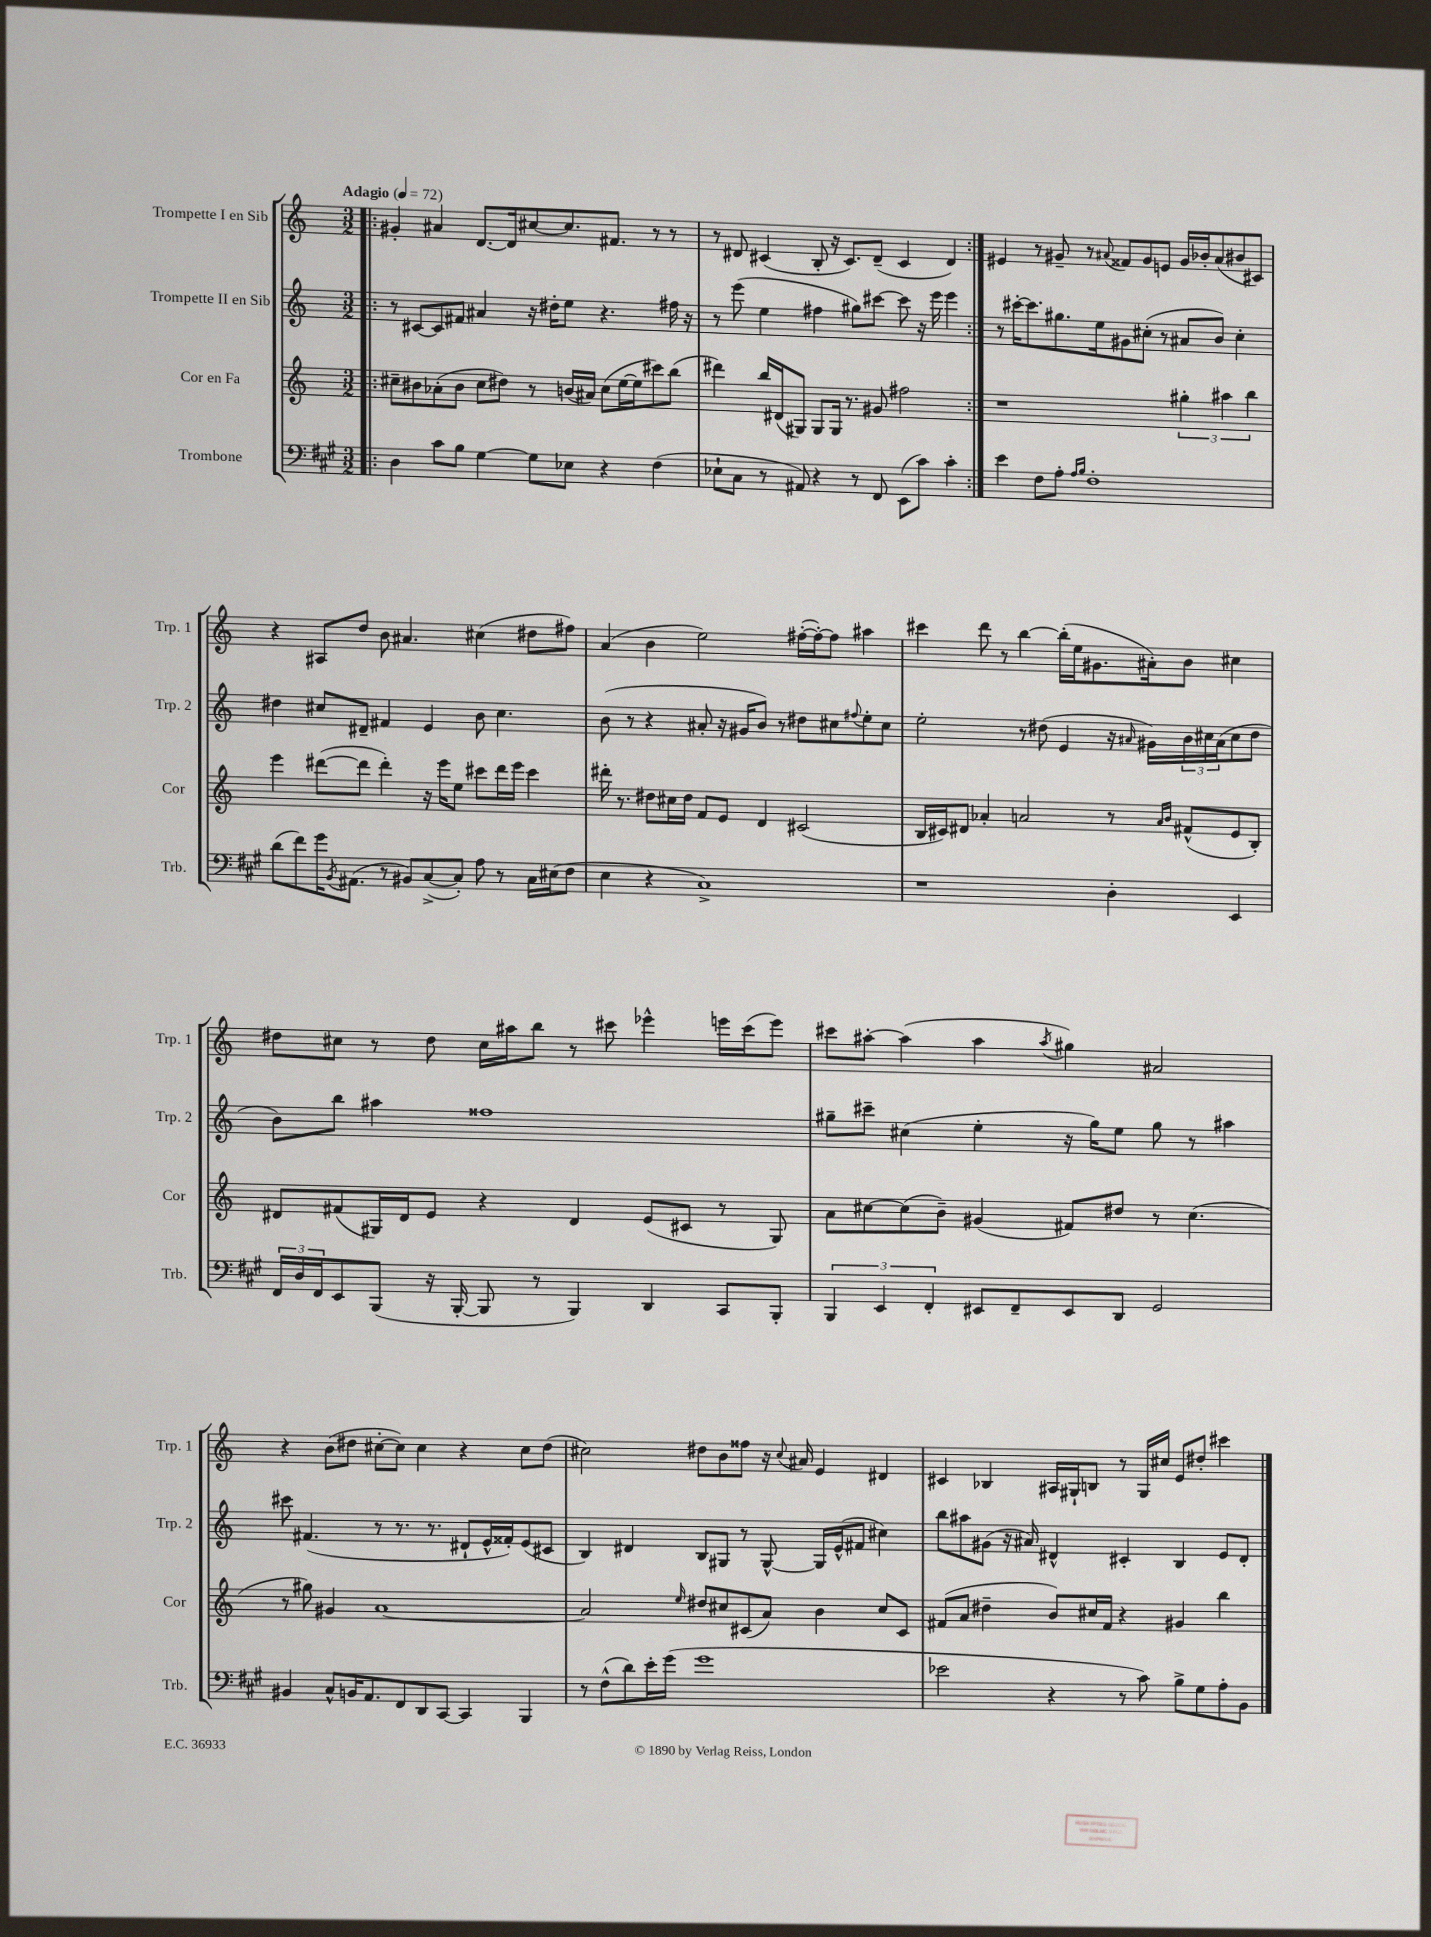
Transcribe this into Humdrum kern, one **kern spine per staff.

**kern	**kern	**kern	**kern
*staff4	*staff3	*staff2	*staff1
*clefF4	*clefG2	*clefG2	*clefG2
*k[f#c#g#]	*k[]	*k[]	*k[]
*M3/2	*M3/2	*M3/2	*M3/2
*MM72	*MM72	*MM72	*MM72
=!|:	=!|:	=!|:	=!|:
4D\	8cc#~\L	8r	4g#'/
.	8b#\	[8c#/L	.
8c#\L	(8a-'\	8c#/]	4a#/
8B\J	8b#\J	8f#/J	.
[4G#\	8cc#\L	4a#/	[8.d/L
.	8dd#\J)	.	.
.	.	.	16d/]k
8G#\]L	8r	16r	[8cc#/
.	.	16dd#'\LK	.
8E-\J	(16b/LL	8ee\J	8.cc#/]
.	16a#/JJ)	.	.
4r	(8cc#\L	4.r	.
.	.	.	8.f#/J
.	[16ee\L	.	.
.	16ee\]J	.	.
(4F#\	8ccc#\)	.	8r
.	(8bb\J	16ff#\	8r
.	.	16r	.
=	=	=	=
8E-`\L	4ddd#\)	8r	8r
8C#\J	.	(8eee\	8d#/
8r	16bb/LL	4ee\	(4c#/
.	(16d#/J	.	.
8AA#/)	8G#/J)	.	.
4r	8G#/L	4ff#\	8B'/
.	16G#/Jk	.	16r
.	8.r	.	8.c#/L)
8r	.	8gg#\L)	.
8FF#/	8g#/	[8ccc#\J	(8d#~/J
(8EE\L	2ff#\	8ccc#\]	4c#/
8c#\J)	.	16r	.
.	.	16eee\	.
4c#'\	.	4eee\	4d#/)
=:|!	=:|!	=:|!	=:|!
4e\	1r	8r	4e#/
.	.	[16ccc#'\LK	.
.	.	8.ccc#\]	.
8F#\L	.	.	8r
8A'\J	.	8.gg#\	8g#~/
16qqA/LL	.	.	.
16qqB/JJ	.	.	.
1F#'	.	.	8r
.	.	16ee\k	.
.	.	.	8qqa#/
.	.	8g#\	8f##/L
.	.	(8cc#'\J	8g#/
.	.	8r	8e/J
.	6gg#'\	8a#/L	16g#/LL
.	.	.	16b-'/J
.	.	8b/J)	(8a#/
.	6aa#\	.	.
.	.	4cc#'\	8b#/
.	6bb\	.	.
.	.	.	8c#/J)
=	=	=	=
(8d\L	4eee\	4dd#\	4r
8f#\)	.	.	.
16g#\K	([8ddd#\L	8cc#/L	8A#/L
8qBB/	.	.	.
(8.AA#\J	.	.	.
.	8ddd#\]J	8d#~/J	8dd/J
8r	4ddd#'\)	4f#/	8b\
8BB#/L)	.	.	4.a#/
([8C#^/	16r	4e/	.
.	16eee\LK	.	.
8C#'/]J)	8ee\J	.	.
8A\	8ccc#\L	8b\	(4cc#\
8r	16ddd#\L	4.cc#\	.
.	16eee\JJ	.	.
16C#\LL	4ccc#\	.	8dd#\L
(16E#\J	.	.	.
8F#\J	.	.	8ff#\J)
=	=	=	=
4E\	16ddd#'\	(8b\	(4a/
.	8.r	.	.
.	.	8r	.
4r	8dd#\L	4r	4b\
.	16cc#\L	.	.
.	16dd#\JJ	.	.
1C#^)	8f/L	8a#'/	2ee\)
.	8e/J	16r	.
.	.	16g#/LK	.
.	4d/	8b/J)	.
.	.	8r	.
.	(2c#/	8dd#\L	([16ff#'\LL
.	.	.	16ff#'\_J)
.	.	8cc#\	8ff#\]J
.	.	8qqff#/	.
.	.	8ee'\	4aa#\
.	.	8cc#\J	.
=	=	=	=
1r	16B/LL	2ee'\	4ccc#\
.	16c#/J)	.	.
.	8d#/J	.	.
.	4a-'/	.	8ddd\
.	.	.	8r
.	2a/	8r	[4bb\
.	.	(8dd#\	.
.	.	4e/	(16bb'\]LL
.	.	.	16ee\J
.	.	.	8.g#\
4D'\	8r	16r	.
.	.	16qqa#/	.
.	.	16g#\LL)	16a#'\k)
.	16qqa/LL	.	.
.	16qqb/JJ	.	.
.	(8f#^^/L	24b\	8b\J
.	.	24cc#\	.
.	.	(24a#\J	.
4EE/	8e/	8cc#\	4cc#\
.	8B'/J)	8dd#\J	.
=	=	=	=
24FF#/LL	8d#/L	8b\L)	8dd#\L
24D/	.	.	.
24FF#/J	.	.	.
8EE/	(8f#/	8bb\J	8cc#\J
(8BBB/J	16G#/L)	4aa#\	8r
.	16d#/J	.	.
16r	8e/J	.	8dd#\
[16BBB'/	.	.	.
8BBB/]	4r	1ff##	16cc#\LL
.	.	.	16aa#\J
8r	.	.	8bb\J
4BBB/)	4d#/	.	8r
.	.	.	8ccc#\
4DD/	(8e/L	.	4eee-^^\
.	8c#/J	.	.
8CC#/L	8r	.	16eee\LL
.	.	.	(16ccc#\J
8BBB'/J	8G#/)	.	8eee\J)
=	=	=	=
6BBB/	8a\L	8gg#~\L	8ccc#\L
.	[8cc#\	8ccc#~\J	[8aa#'\J
6EE/	.	.	.
.	(8cc#\]	(4cc#\	(4aa#\]
6FF#'/	.	.	.
.	8b~\J)	.	.
8EE#/L	(4g#/	4ee'\	4aa#\
8FF#~/	.	.	.
.	.	.	8qaa#/
8EE#/	8f#/L)	16r	4gg#\)
.	.	16gg#\LK)	.
8DD/J	8dd#/J	8ee\J	.
2GG#/	8r	8gg#\	2a#/
.	(4.cc#\	8r	.
.	.	4aa#\	.
=	=	=	=
4BB#/	8r	8ccc#\	4r
.	8gg#\)	(4.f#/	.
8C#^^/L	4g#/	.	(8b\L
16BB/K	.	.	8dd#\J
8.AA/	.	.	.
.	[1a	8r	[8cc#'\L
8FF#/	.	8.r	8cc#\]J)
8DD/	.	.	4cc#\
.	.	8.r	.
[8CC#/J	.	.	.
4CC#/]	.	8d#`/L	4r
.	.	16e^^/L	.
.	.	16f##'/J)	.
4BBB/	.	(8e/	8cc#\L
.	.	8c#/J	(8dd#\J
=	=	=	=
8r	2a/]	4B/)	2cc#\)
(8F#^^\L	.	.	.
8d\)	.	4d#/	.
16e'\L	.	.	.
(16g#\JJ	.	.	.
.	16qqee/	.	.
1g#	8dd#/L	8B/L	8dd#\L
.	8cc#/	8G#/J	8b\
.	(8c#/	8r	8ff##\J
.	8a/J)	[8G#^^/	16r
.	.	.	8qqcc#/
.	.	.	16a#/
.	4b\	16G#/]LL	4e/
.	.	(16e^^/J	.
.	.	8f#/J	.
.	8cc#/L	4cc#\)	4d#/
.	8c#/J	.	.
=	=	=	=
2e-\	(8f#/L	8bb\L	4c#/
.	8a/J	8aa#\	.
.	4dd#~\	(8g#\J	4B-/
.	.	16r	.
.	.	16a#/)	.
4r	8b/L)	4d#^^/	16A#/LL
.	.	.	16G#`/J
.	16cc#/L	.	8B/J
.	16f#/JJ	.	.
8r	4r	4c#'/	8r
8c#\)	.	.	16G#/LL
.	.	.	16cc#/JJ
8B^\L	4g#/	4B/	8e/L
8G#\	.	.	8dd#'/J
8A'\	4bb\	8e/L	4ccc#\
8BB\J	.	8d#'/J	.
==	==	==	==
*-	*-	*-	*-
